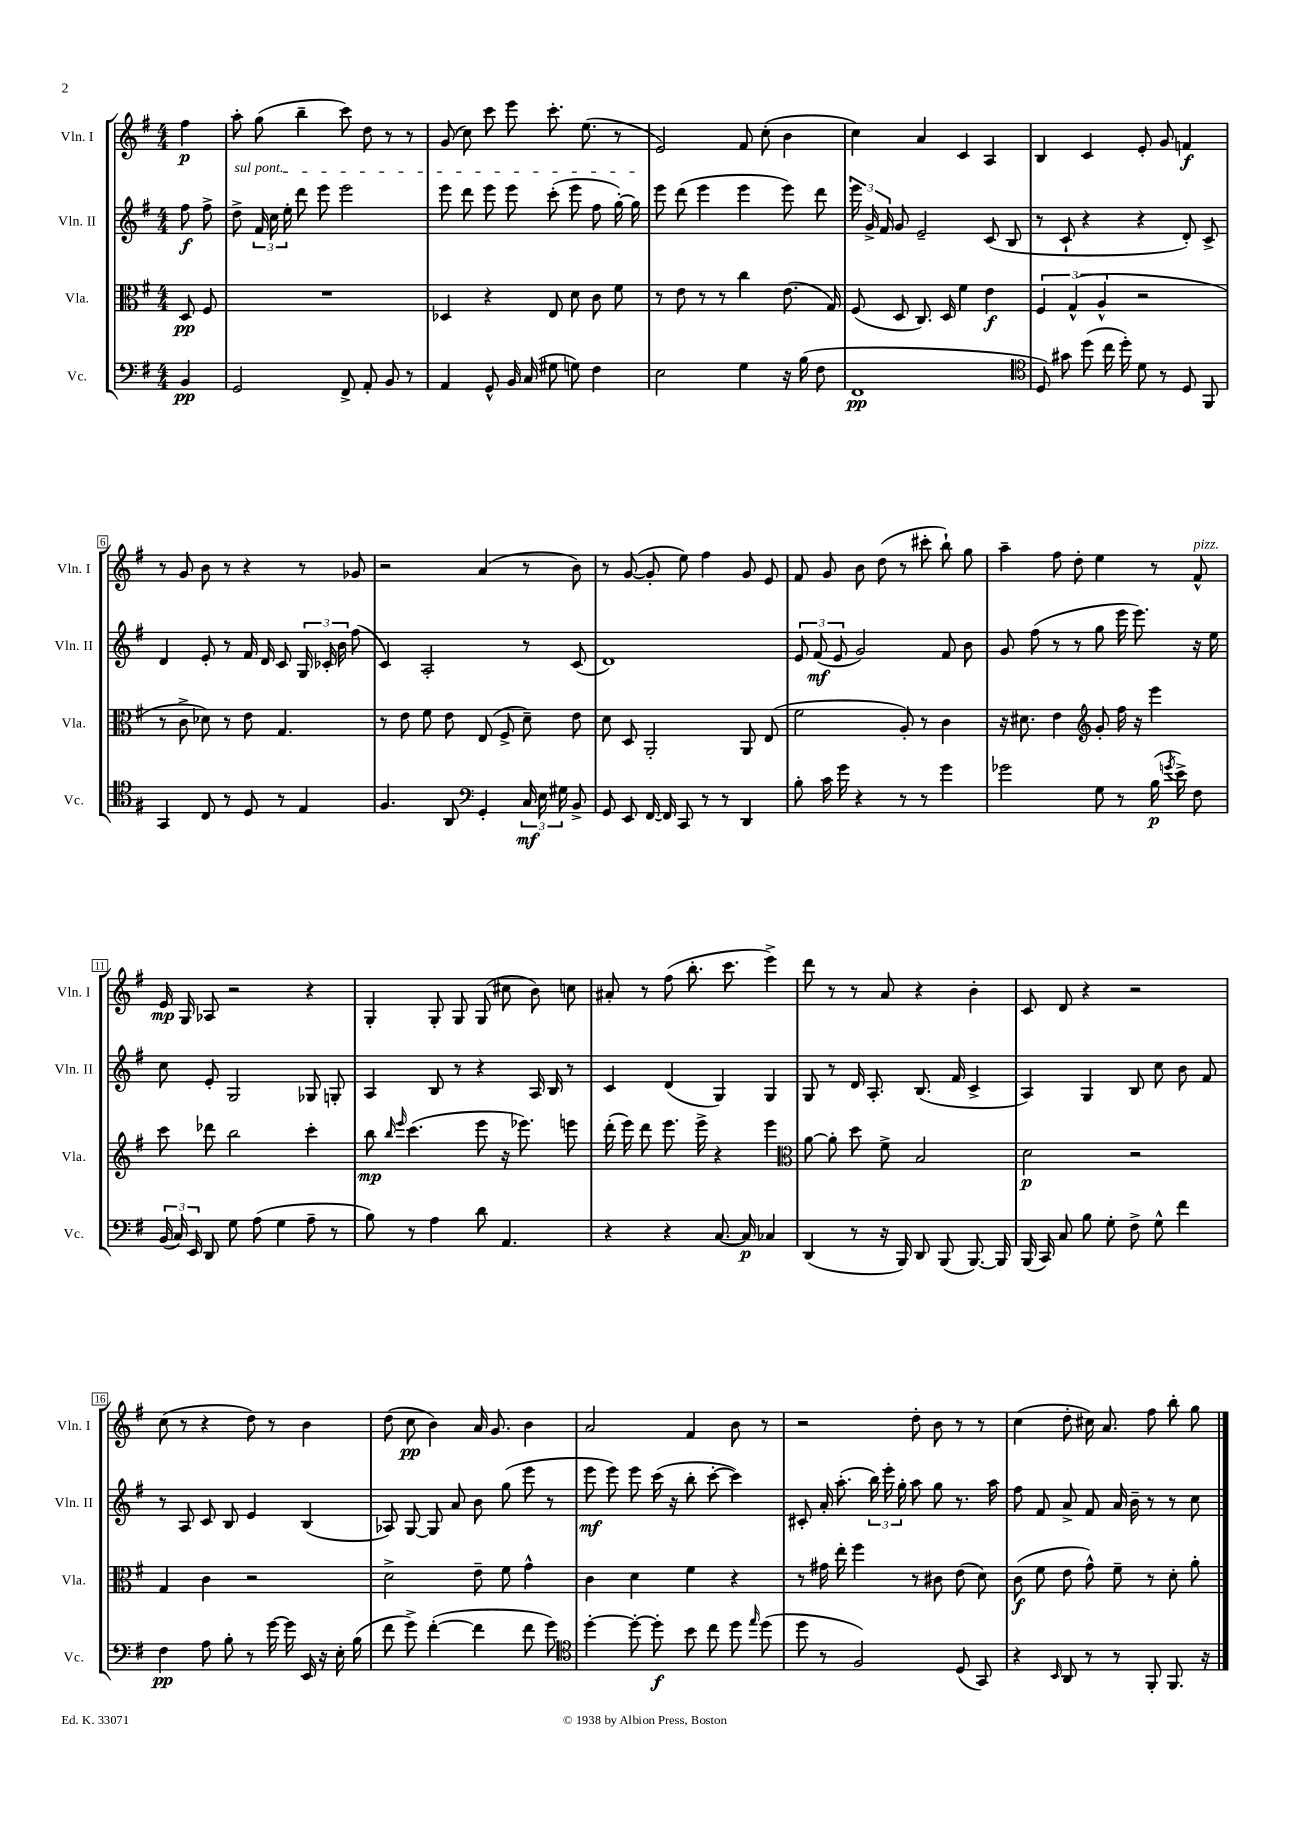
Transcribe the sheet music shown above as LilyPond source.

<<
\new StaffGroup <<
\new Staff = "s0" \with { instrumentName = "Vln. I" shortInstrumentName = "Vln. I" } {
    \clef treble \key g \major \numericTimeSignature \time 4/4 \partial 4
    \autoBeamOff fis''4\p |
    a''8-. g''8( b''4-- c'''8) d''8 r8 r8 |
    g'8( c''8) c'''8 e'''8 c'''8.-. e''8.( r8 |
    e'2) fis'8 c''8-.( b'4 |
    c''4) a'4 c'4 a4 |
    b4 c'4 e'8-. g'8 f'4\f |
    r8 g'8 b'8 r8 r4 r8 ges'8 |
    r2 a'4( r8 b'8) |
    r8 g'8~( g'8-. e''8) fis''4 g'8 e'8 |
    fis'8 g'8 b'8 d''8( r8 cis'''8-. b''8-!) g''8 |
    a''4-- fis''8 d''8-. e''4 r8 fis'8-^^\markup { \italic "pizz." } |
    e'16\mp g16 aes8 r2 r4 |
    g4-. g8-. g8 g8( cis''8 b'8) c''8 |
    ais'8-. r8 fis''8( b''8.-. c'''8. e'''4->) |
    d'''8 r8 r8 a'8 r4 b'4-. |
    c'8 d'8 r4 r2 |
    c''8( r8 r4 d''8) r8 b'4 |
    d''8( c''8\pp b'4) a'16 g'8. b'4 |
    a'2 fis'4 b'8 r8 |
    r2 d''8-. b'8 r8 r8 |
    c''4( d''8-. cis''16) a'8. fis''8 b''8-. g''8 \bar "|." |
}
\new Staff = "s1" \with { instrumentName = "Vln. II" shortInstrumentName = "Vln. II" } {
    \clef treble \key g \major \numericTimeSignature \time 4/4 \partial 4
    \autoBeamOff fis''8\f fis''8-> |
    \once \override TextSpanner.bound-details.left.text = \markup { \italic "sul pont." } d''8->\startTextSpan \tuplet 3/2 { fis'16 c''16 e''16-. } d'''8 e'''8 e'''2 |
    e'''8 d'''8 e'''8 e'''8 c'''8-.( e'''8 fis''8 g''16~-.) g''16\stopTextSpan |
    e'''8 d'''8( e'''4 e'''4 e'''8) d'''8 |
    \tuplet 3/2 { e'''16 g'16-> fis'16 } g'8 e'2-- c'8( b8 |
    r8 c'8-! r4 r4 d'8-.) c'8-> |
    d'4 e'8-. r8 fis'16 d'16 c'8 \tuplet 3/2 { g16 ces'16-. b'16 } fis''8( |
    c'4) a2-. r8 c'8( |
    d'1) |
    \tuplet 3/2 { e'8 fis'8\mf( e'8 } g'2) fis'8 b'8 |
    g'8 fis''8( r8 r8 g''8 e'''16 e'''8.) r16 e''16 |
    c''8 e'8-. g2 ges8 g8-. |
    a4 b8 r8 r4 a16 b16 r8 |
    c'4 d'4( g4) g4 |
    g8 r8 d'16 a8.-. b8.( fis'16 c'4-> |
    a4) g4 b8 c''8 b'8 fis'8 |
    r8 a8 c'8 b8 e'4 b4( |
    aes8) g8~ g8 a'8 b'8 g''8( e'''8 r8 |
    e'''8\mf e'''8) e'''8 c'''16( r16 b''8-. c'''8~-. c'''4) |
    cis'8-. a'16-. a''8.-.( \tuplet 3/2 { b''16) e'''16-. g''16-. } a''8 g''8 r8. a''16 |
    fis''8 fis'8 a'8-> fis'8 a'16 b'16-- r8 r8 c''8 \bar "|." |
}
\new Staff = "s2" \with { instrumentName = "Vla." shortInstrumentName = "Vla." } {
    \clef alto \key g \major \numericTimeSignature \time 4/4 \partial 4
    \autoBeamOff d8\pp fis8 |
    R1 |
    des4 r4 e8 d'8 c'8 fis'8 |
    r8 e'8 r8 r8 c''4 e'8.( g16) |
    fis8( d8 c8.) d16 fis'4 e'4\f |
    \tuplet 3/2 { fis4 g4-^( a4-^ } r2 |
    r8 c'8-> des'8) r8 e'8 g4. |
    r8 e'8 fis'8 e'8 e8( fis8-> d'8--) e'8 |
    d'8 d8 a,2-. a,8 e8( |
    fis'2 a8-.) r8 c'4 |
    r16 dis'8. e'4 \clef treble g'8-. fis''16 r16 e'''4 |
    c'''8 des'''8 b''2 c'''4-. |
    b''8\mp \grace { b''16 e'''16 } c'''4.( e'''8 r16 ees'''8.) e'''8 |
    d'''16-.( e'''16) d'''8 e'''8. e'''16-> r4 e'''4 |
    \clef alto a'8~ a'8-. d''8 fis'8-> b2 |
    d'2\p r2 |
    g4 c'4 r2 |
    d'2-> e'8-- fis'8 g'4-^ |
    c'4 d'4 fis'4 r4 |
    r8 gis'16 e''16-. fis''4 r8 cis'8 e'8( d'8) |
    c'8\f( fis'8 e'8 g'8-^) fis'8-- r8 d'8-. a'8-. \bar "|." |
}
\new Staff = "s3" \with { instrumentName = "Vc." shortInstrumentName = "Vc." } {
    \clef bass \key g \major \numericTimeSignature \time 4/4 \partial 4
    \autoBeamOff b,4\pp |
    g,2 fis,8-> a,8-. b,8 r8 |
    a,4 g,8-^ b,16 c16( gis8 g8) fis4 |
    e2 g4 r16 b16( fis8 |
    fis,1\pp |
    \clef tenor d8) gis'8 d''8( c''16 d''16-.) d'8 r8 d8 fis,8 |
    g,4 c8 r8 d8 r8 e4 |
    fis4. a,8 \clef bass g,4-. \tuplet 3/2 { c16\mf e16 gis16 } b,8-> |
    g,8 e,8 fis,16~ fis,16 c,8 r8 r8 d,4 |
    b8-. c'16 g'16 r4 r8 r8 g'4 |
    ges'2 g8 r8 b16\p( \acciaccatura { g'8 } e'16->) fis8 |
    \tuplet 3/2 { b,16( c16) e,16 } d,8 g8 a8( g4 a8-- r8 |
    b8) r8 a4 d'8 a,4. |
    r4 r4 c8.~ c16\p ces4 |
    d,4( r8 r16 b,,16) d,8 b,,8( b,,8.~) b,,16 |
    b,,16( c,16) c8 b8 g8-. fis8-> g8-^ fis'4 |
    fis4\pp a8 b8-. r8 g'16~ g'16 e,16 r16 e16-. b16( |
    fis'8 g'8->) fis'4~-.( fis'4 fis'8 g'8) |
    \clef tenor d''4~-. d''8~-. d''8-.\f b'8 c''8 d''8 \grace { e''16 } d''8( |
    d''8 r8 fis2) d8( g,8) |
    r4 \grace { b,16 } a,8 r8 r8 fis,8-. fis,8. r16 \bar "|." |
}
>>
>>
\layout { \context { \Score \override BarNumber.stencil = #(make-stencil-boxer 0.1 0.3 ly:text-interface::print) } }
